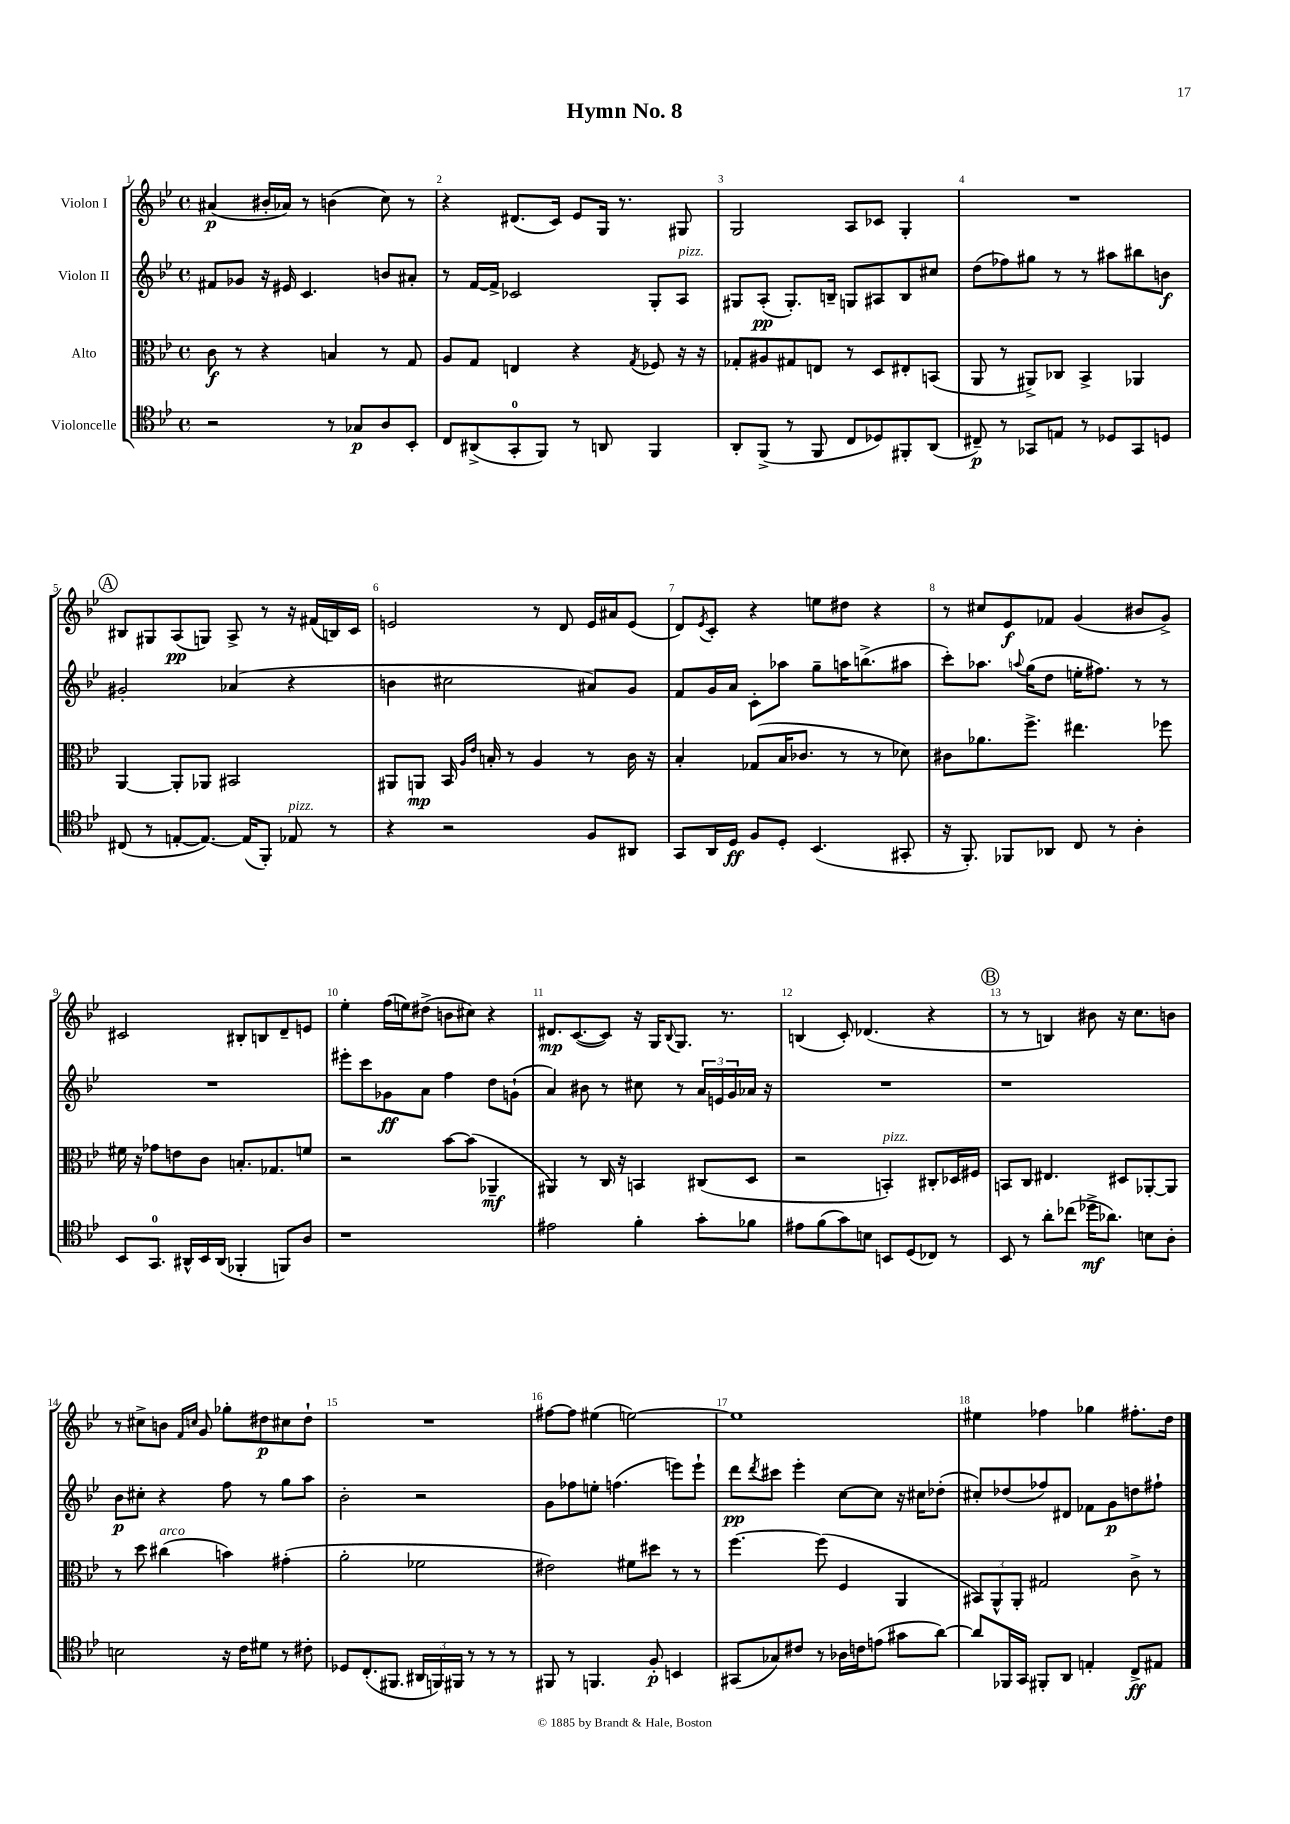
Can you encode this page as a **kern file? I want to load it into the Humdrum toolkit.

**kern	**kern	**kern	**kern
*staff4	*staff3	*staff2	*staff1
*clefC4	*clefC3	*clefG2	*clefG2
*k[b-e-]	*k[b-e-]	*k[b-e-]	*k[b-e-]
*M4/4	*M4/4	*M4/4	*M4/4
*met(c)	*met(c)	*met(c)	*met(c)
2r	8c\	8f#/L	(4a#/
.	8r	8g-/J	.
.	4r	16r	16b#'/LL
.	.	16e#/	16a-/JJ)
.	.	4.c/	8r
8r	4B/	.	(4b\
8G-/L	.	.	.
8A/	8r	8b/L	8cc\)
8BB-'/J	8G/	8a#'/J	8r
=	=	=	=
8C/L	8A/L	8r	4r
(8AA#^/	8G/J	[16f/LL	.
.	.	16f^/]JJ	.
8GG'/	4E/	2c-/	(8.d#/L
8FF/J)	.	.	.
.	.	.	16c/Jk)
8r	4r	.	8e-/L
8AA/	.	.	16G/Jk
.	.	.	8.r
.	8qG/	.	.
4FF/	8F-/	8G'/L	.
.	16r	8A/J	8G#/
.	16r	.	.
=	=	=	=
8AA'/L	8G-'/L	8G#/L	2G/
(8FF^/J	8A#/	(8A'/J	.
8r	8G#/	8.G#'/L)	.
8FF/	8E/J	.	.
.	.	16B~/Jk	.
8C/L	8r	8G/L	8A/L
8D-/)	8D/L	8A#/	8c-/J
8FF#'/	8E#'/	8B/	4G'/
(8AA/J	(8BB/J	8cc#/J	.
=	=	=	=
8C#~/)	8AA/	(8dd\L	1r
8r	8r	8ff-\)	.
8GG-/L	8AA#^/L)	8gg#\J	.
8E/J	8C-/J	8r	.
8r	4BB-^/	8r	.
8D-/L	.	8aa#\L	.
8GG-/	4AA-/	8bb#\	.
8D/J	.	8b\J	.
=	=	=	=
(8C#/	[4AA/	2g#'/	8B#/L
8r	.	.	8G#/
[8E'/L	8AA'/]L	.	(8A/
8.E/_J)	8AA-/J	.	8G/J)
.	2BB#/	(4a-/	8A^/
(16E/]LK	.	.	.
8FF'/J)	.	.	8r
8E-/	.	4r	16r
.	.	.	(16f#/LL
8r	.	.	16B/)
.	.	.	16c/JJ
=	=	=	=
4r	8AA#/L	4b\	2e/
.	8AA/J	.	.
2r	16BB-/	2cc#\	.
.	16qqA/LL	.	.
.	16qqe-/JJ	.	.
.	16B'/	.	.
.	8r	.	.
.	4A/	.	8r
.	.	.	8d/
8F/L	8r	8a#/L)	16e/LL
.	.	.	16a#/J
8AA#/J	16c\	8g/J	(8e/J
.	16r	.	.
=	=	=	=
8GG/L	4B-'/	8f/L	8d/L)
.	.	.	8qe-/
16AA/L	.	16g/L	8c'/J
16D/JJ	.	16a/JJ	.
8F/L	(8G-/L	8c'\L	4r
8D'/J	16B-/K	8aa-\J	.
.	8.c-/J	.	.
(4.BB-/	.	8gg~\L	8ee\L
.	8r	16aa\K	8dd#\J
.	.	(8.bb^\	.
.	8r	.	4r
8GG#'/	8d-\)	8aa#\J	.
=	=	=	=
16r	8c#\L	8ccc'\L)	8r
8.FF'/)	.	.	.
.	8.a-\	8.aa-\J	8cc#/L
8FF-/L	.	.	8e-/
.	.	8qqaa/	.
.	8.ff^\J	(16gg\LK	.
8AA-/J	.	8dd\J	8f-/J
8C/	4.ee#\	16ee'\LK	(4g/
.	.	8.ff#\J)	.
8r	.	.	.
4A'\	.	8r	8b#/L
.	8ff-\	8r	8g^/J)
=	=	=	=
8BB-/L	16f#\	1r	2c#/
.	16r	.	.
8.GG/J	8g-\L	.	.
.	8e\	.	.
16AA#^^/LL	.	.	.
16BB-/	8c\J	.	.
(16AA#/JJ	.	.	.
4FF-'/	8.B'/L	.	8B#'/L
.	.	.	8B/
.	8.G-/	.	.
8FF/L)	.	.	8d~/
8A/J	8f/J	.	8e/J
=	=	=	=
1r	2r	8eee#'\L	4ee-'\
.	.	8ccc\	.
.	.	8g-\	(16ff\LL
.	.	.	16ee\J)
.	.	8a\J	(8dd#^\J
.	[8b-\L	4ff\	8b\L
.	(8b-\]J	.	8cc#\J)
.	4AA-~/	8dd\L	4r
.	.	(8g`\J	.
=	=	=	=
2e#\	4AA#/)	4a/)	8.d#/L
.	.	.	([8.c/
.	8r	8b#\	.
.	16C/	8r	8c/]J)
.	16r	.	.
4f'\	4BB/	8cc#\	16r
.	.	.	16G/LK
.	.	.	8qqB-/
.	.	8r	8.G/J
8g'\L	(8C#/L	24a/LL	.
.	.	24e/	.
.	.	.	8.r
.	.	24g/	.
8f-\J	8D/J	16a-/JJ	.
.	.	16r	.
=	=	=	=
8e#\L	2r	1r	(4B/
(8f\	.	.	.
8g\)	.	.	8c'/)
8B\J	.	.	(4.d-/
8BB/L	4BB'/)	.	.
(8D/	.	.	.
8C-/J)	8C#'/L	.	4r
8r	16D-/L	.	.
.	16F#/JJ	.	.
=	=	=	=
8BB-/	8BB/L	1r	8r
8r	8C/J	.	8r
8a'\L	4.E#/	.	4B/)
(8cc-\J	.	.	.
16dd-^\LK	.	.	8b#\
8.a-\J)	.	.	.
.	8D#/L	.	16r
.	.	.	8.cc\L
8B\L	[8AA-'/	.	.
8A'\J	8AA-/]J	.	8b\J
=	=	=	=
2B\	8r	8b-\L	8r
.	8dd\	8cc#'\J	8cc#^\L
.	(4cc#\	4r	8b\J
.	.	.	16qqf/LL
.	.	.	16qqcc/JJ
.	.	.	8g/
16r	4b\)	8ff\	8gg-'\L
16c\LK	.	.	.
8d#\J	.	8r	8dd#\
8r	(4g#'\	8gg\L	8cc#\
8c#'\	.	8aa\J	8dd#`\J
=	=	=	=
8D-/L	2a'\	2b-'\	1r
(8.C'/	.	.	.
8.FF#/J	.	.	.
24AA#/LL	2f-\	2r	.
24FF/)	.	.	.
24FF#/JJ	.	.	.
8r	.	.	.
8r	.	.	.
8r	.	.	.
=	=	=	=
8FF#/	2e#\)	8g\L	[8ff#\L
8r	.	8ff-\	8ff#\]J
4.FF/	.	8ee'\J	(4ee#\
.	.	(4.ff\	.
.	8f#\L	.	[2ee\)
8F'/	8dd#\J	.	.
4BB/	8r	8eee\L)	.
.	8r	8eee`\J	.
=	=	=	=
(8GG#/L	[4.ff\	8ddd\L	1ee]
.	.	8qddd/	.
8G-/)	.	8ccc#\J	.
8c#/J	.	4eee-'\	.
8r	(8ff\]	.	.
16A-\LL	4F/	[8cc\L	.
16c\J	.	.	.
(8e\J	.	8cc\]J	.
8g#\L	4AA/	16r	.
.	.	16cc#\LK	.
[8a\J)	.	(8dd-'\J	.
=	=	=	=
8a/]L	12BB#/L)	8cc#'/L)	4ee#\
.	12AA^^/	.	.
16FF-/L	.	(8dd-/	.
.	12AA'/J	.	.
16GG/JJ	.	.	.
8FF#'/L	2G#/	8ff-/)	4ff-\
8AA/J	.	8d#/J	.
4E'/	.	8f-\L	4gg-\
.	.	8g\	.
8C^/L	8c^\	8dd\	8.ff#'\L
8E#/J	8r	8ff#`\J	.
.	.	.	16dd\Jk
==	==	==	==
*-	*-	*-	*-
